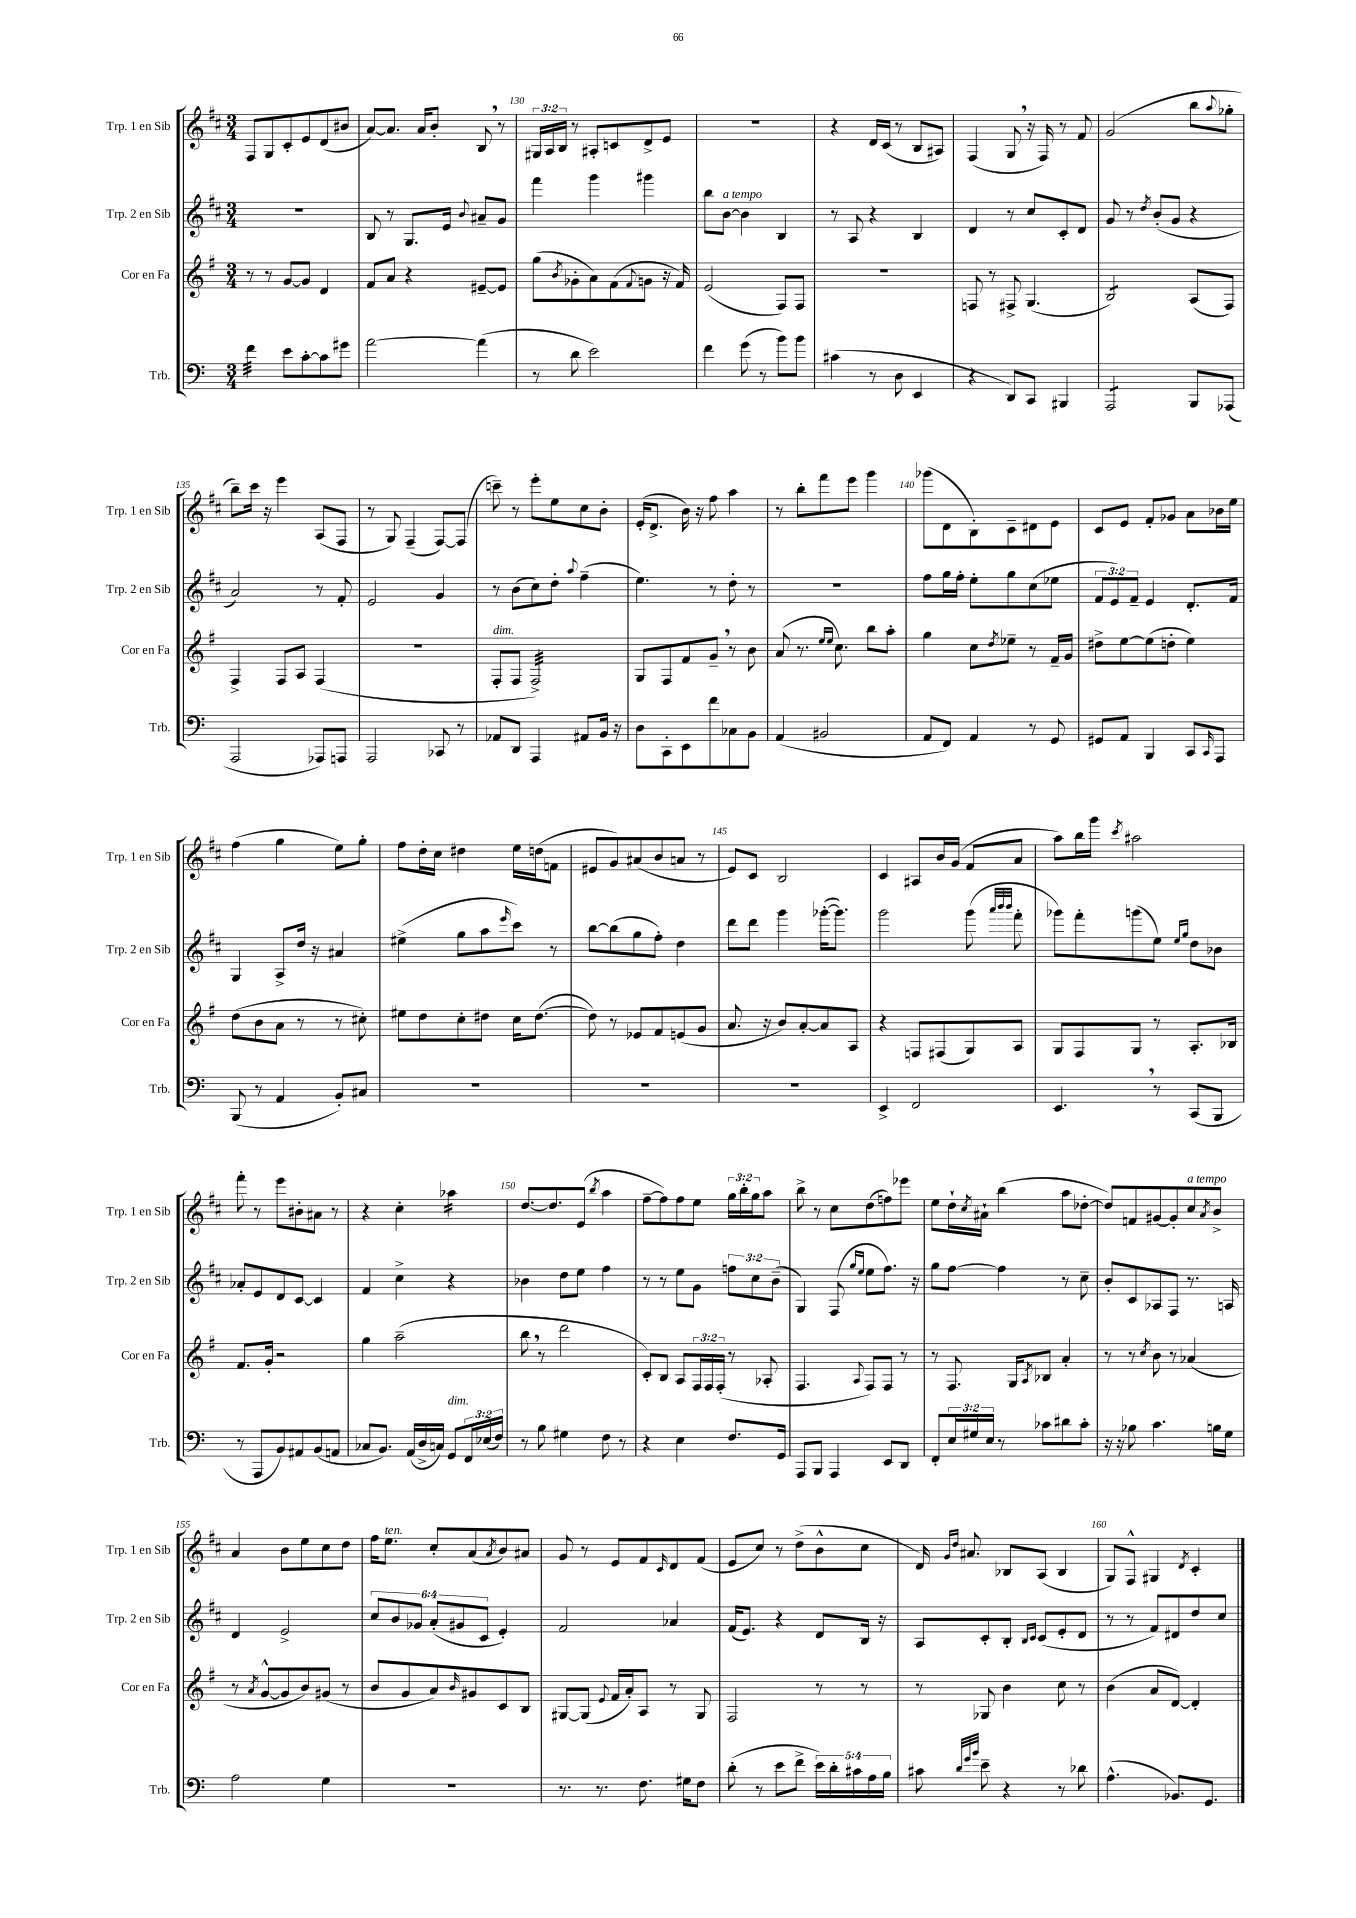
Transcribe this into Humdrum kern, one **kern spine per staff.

**kern	**kern	**kern	**kern
*staff4	*staff3	*staff2	*staff1
*clefF4	*clefG2	*clefG2	*clefG2
*k[]	*k[f#]	*k[f#c#]	*k[f#c#]
*M3/4	*M3/4	*M3/4	*M3/4
4f\	8r	2.r	8F#/L
.	8r	.	8G/
8e\L	[8g/L	.	8c#'/
[8c'\	8g/]J	.	8e/
8c\]	4d/	.	(8d/
8g#\J	.	.	8b#/J
=	=	=	=
[2a\	8f#/L	8B/	[8a/L)
.	8a/J	8r	8.a/]J
.	4r	8.G/L	.
.	.	.	16a/LK
.	.	.	8b'/J
.	.	16e/Jk	.
.	.	8qqb/	.
(4a\]	[8e#~/L	8a#~/L	8B/
.	8e#/]J	8g/J	8r
=	=	=	=
8r	(8gg\L	4fff#\	24G#/LL
.	.	.	24A/
.	.	.	24B/JJ
.	8qb/	.	.
8d\	8g-'\	.	8r
2e\)	8a\)	4ggg\	8A#'/L
.	(8f#\	.	8c/
.	8qqf#/	.	.
.	8g\J	4ggg#\	8d^/
.	16r	.	8e/J
.	16f#/)	.	.
=	=	=	=
4f\	(2e/	8bb\L	2.r
.	.	[8b\J	.
(8g\	.	4b\]	.
8r	.	.	.
8b\L)	8F#/L)	4B/	.
8b\J	8F#/J	.	.
=	=	=	=
(4c#\	2.r	8r	4r
.	.	8A/	.
8r	.	4r	16d/LL
.	.	.	(16c#/JJ
8D\	.	.	8r
4EE/	.	4B/	8B/L
.	.	.	8A#/J)
=	=	=	=
4r	8F/	4d/	(4F#/
.	8r	.	.
8DD/L)	8F#^/	8r	8G/
8CC/J	(4.G/	8cc#/L	16r
.	.	.	16F#/)
4BBB#/	.	8c#'/	8r
.	.	8d/J	8f#/
=	=	=	=
2AAA/	2B/)	8g/	(2g/
.	.	8r	.
.	.	8qdd/	.
.	.	(8b'/L	.
.	.	8g/J	.
8BBB/L	(8A/L	4r	8bb\L
.	.	.	8qqaa/
(8AAA-/J	8F#/J)	.	8gg-'\J
=	=	=	=
2AAA/	4F#^/	2a/)	8bb~\L)
.	.	.	16ccc#\Jk
.	.	.	16r
.	8F#/L	.	4eee\
.	8A/J	.	.
8AAA-/L)	(4F#/	8r	(8A/L
8AAA/J	.	8f#'/	8F#/J
=	=	=	=
2AAA/	2.r	2e/	8r
.	.	.	8G/)
.	.	.	(4F#~/
8CC-/	.	4g/	[8F#/L)
8r	.	.	(8F#/]J
=	=	=	=
8AA-/L	8F#'/L	8r	8ccc~\)
8DD/J	8F#/J	(8b\L	8r
4AAA/	2F#^/)	8cc#\)	8eee'\L
.	.	8dd'\J	8ee\
.	.	8qqaa/	.
8AA#/L	.	(4ff#~\	8cc#\
16BB/Jk	.	.	8b'\J
16r	.	.	.
=	=	=	=
8D\L	8G/L	4.ee\)	(16e'/LK
.	.	.	8.d^/J
8CC'\	8F#/	.	.
8EE\	8f#/	.	16b\)
.	.	.	16r
8f\	8g~/J	8r	8ff#\
8C-\	8r	8dd'\	4aa\
8BB\J	8b\	8r	.
=	=	=	=
(4AA/	(8a/	2.r	8r
.	8.r	.	8bb'\L
2BB#/	.	.	8fff#\
.	16qqee/LL	.	.
.	16qqee/JJ	.	.
.	8.cc\)	.	.
.	.	.	8eee\J
.	8bb\L	.	4ggg\
.	8aa'\J	.	.
=	=	=	=
8AA/L	4gg\	8ff#\L	(8ggg-\L
8FF/J)	.	16gg\L	8d\
.	.	16ff#'\JJ	.
4AA/	8cc\L	8ee'\L	8B'\)
.	8qdd/	.	.
.	8ee-~\J	8gg\	8c#~\
8r	8r	(8cc#\	8d#\
8GG/	16f#~/LL	8ee-\J	8e\J
.	16g/JJ	.	.
=	=	=	=
8GG#/L	8dd#^\L	12f#/L	8c#/L
.	.	12e/)	.
8AA/J	[8ee\	.	8e/J
.	.	12f#~/J	.
4BBB/	(8ee\]	4e/	8f#'/L
.	8dd'\J	.	8g-/J
8CC/L	4ee\)	8.d'/L	8a\L
16qqCC/	.	.	.
8AAA/J	.	.	16b-\L
.	.	16f#/Jk	16ee\JJ
=	=	=	=
(8BBB/	(8dd\L	4G/	(4ff#\
8r	8b\	.	.
4AA/	8a\J	8A^/L	4gg\
.	8r	16dd/Jk	.
.	.	16r	.
8BB'/L)	8r	4a#/	8ee\L)
8C#/J	8cc#'\)	.	8gg'\J
=	=	=	=
2.r	8ee#\L	(4ee#^\	8ff#\L
.	8dd\	.	16dd'\L
.	.	.	16cc#\JJ
.	8cc'\	8gg\L	4dd#\
.	8dd#\J	8aa\	.
.	.	16qqeee/	.
.	16cc\LK	8ccc#\J)	16ee\LL
.	([8.dd#\J	.	(16dd\J
.	.	8r	8f\J
=	=	=	=
2.r	8dd#\])	[8bb\L	8e#/L
.	8r	(8bb\]	8g/)
.	8e-/L	8gg\	(8a#/
.	8f#/	8ff#'\J)	8b/
.	(8e/	4dd\	8a/J
.	8g/J	.	8r
=	=	=	=
2.r	8.a/	8ddd\L	8e/L)
.	.	8ddd\J	8c#/J
.	16r	.	.
.	8b/L)	4ggg\	2B/
.	[8a'/	.	.
.	8a/]	([16ggg-'\LK	.
.	.	8.ggg-\]J)	.
.	8A/J	.	.
=	=	=	=
4EE^/	4r	2ggg\	4c#/
2FF/	8F/L	.	8A#/L
.	(8F#/	.	16b/L
.	.	.	(16g/JJ
.	8G/)	(8ggg\	8f#/L
.	.	32qqaaa/LLL	.
.	.	32qqbbb/	.
.	.	32qqbbb/JJJ	.
.	8A/J	8fff#'\	8a/J
=	=	=	=
4.EE/	8G/L	8ggg-\L)	8aa\L)
.	8F#/	8fff#'\	16bb\L
.	.	.	16ggg\JJ
.	.	.	8qccc#/
.	8G/J	(8ggg\	2aa#\
8r	8r	8ee\J)	.
.	.	16qqee/LL	.
.	.	16qqgg/JJ	.
(8CC/L	8.A'/L	8dd\L	.
8BBB/J	.	8b-\J	.
.	16B-/Jk	.	.
=	=	=	=
8r	8.f#/L	8a-'/L	8fff#'\
8AAA/L	.	8e/	8r
.	16g'/Jk	.	.
8BB/)	2r	8d/	8eee\L
8AA#/	.	[8c#/J	8b#'\
(8BB/	.	4c#/]	8a#\J
8AA/J	.	.	8r
=	=	=	=
8C-/L	4gg\	4f#/	4r
8.BB/J)	.	.	.
.	(2aa~\	4cc#^\	4cc#'\
(16AA/LL	.	.	.
16D^/	.	.	.
16C/JJ)	.	.	.
8GG/L	.	4r	4aa-\
24FF/L	.	.	.
(24E-/	.	.	.
24F/JJ)	.	.	.
=	=	=	=
8r	8bb\	4b-\	[8.dd/L
8B\	8r	.	.
.	.	.	8.dd/]
4G#\	2ddd\	8dd\L	.
.	.	8ee\J	(8e/J
.	.	.	8qbb/
8F\	.	4ff#\	4aa\
8r	.	.	.
=	=	=	=
4r	8c'/L)	8r	[8ff#~\L
.	8B/J	8r	8ff#\])
4E\	8A/L	8ee\L	8ff#\
.	24F#/L	8g\J	8ee\J
.	24F#/	.	.
.	(24F#'/JJ	.	.
8.F/L	8r	12ff\L	24gg\LL
.	.	.	24bb'\
.	.	12cc#\	24gg\J
.	8A-'/	.	8aa\J
.	.	(12b~\J	.
16GG/Jk	.	.	.
=	=	=	=
8AAA/L	4.F#/	4G/)	8bb^\
8BBB/J	.	.	8r
4AAA/	.	(8F#/	8cc#\L
.	.	16qqgg/LL	.
.	8qqA/	16qqee/JJ	.
.	8F#/L)	8ee\L	(8dd\
8EE/L	8F#/J	8.ff#\J)	8ff\)
8DD/J	8r	.	8eee-\J
.	.	16r	.
=	=	=	=
8FF'/L	8r	8gg\L	8ee\L
24E/L	8.F#/	[8ff#\J	16dd`\L
24G#/	.	.	.
.	.	.	8qcc#/
.	.	.	16a#`\JJ
24E/JJ	.	.	.
8r	.	4ff#\]	(4bb\
.	16G/LK	.	.
.	8qA/	.	.
8c-\L	8B-/J	.	.
8d#\	4a'/	8r	8aa\L
8c-'\J	.	8cc#~\	[8dd-'\J
=	=	=	=
16r	8r	8b'/L	8dd-/]L)
16r	.	.	.
8B-\	8r	8c#/	8f/
.	8qcc/	.	.
4.c\	8b\	8A-/	[8g#/
.	8r	8F#/J	8g#'/]
.	(4a-/	8.r	8cc#/
.	.	.	8qa/
16B\LL	.	.	8b^/J
16G\JJ	.	16A/	.
=	=	=	=
2A\	8r	4d/	4a/
.	8qa/	.	.
.	[8g^^/L	.	.
.	8g/]	2e^/	8b\L
.	8b/)	.	8ee\
4G\	(8g#/J	.	8cc#\
.	8r	.	8dd\J
=	=	=	=
2.r	8b/L	12cc#/L	16ff#\LK
.	.	.	8.ee\J
.	.	12b/	.
.	8g/	.	.
.	.	12g-/J	.
.	8a/)	(12a'/L	8cc#'/L
.	.	12g#/	.
.	16qqb/	.	.
.	8g#/	.	(8a/
.	.	12c#/J	.
.	.	.	8qa/
.	8c/	4e'/)	8b/)
.	8B/J	.	8a#/J
=	=	=	=
8.r	[8G#/L	2f#/	8g/
.	(8G#/]J	.	8r
8.r	.	.	.
.	8qqe/	.	.
.	16f#/LL	.	8e/L
.	16a'/J)	.	.
8.F\	8A/J	.	8f#/
.	.	.	16qqc#/
.	8r	4a-/	8d/
16G#\LK	.	.	.
8F\J	8G#/	.	(8f#/J
=	=	=	=
(8d'\	2F#/	(16f#/LK	8e/L
.	.	8.e/J)	.
8r	.	.	8cc#/J)
8e\L	.	4r	8r
8f^\J	.	.	(8dd^\L
20e\LL)	8r	8d/L	8b^^\
20d'\	.	.	.
20c#\	.	.	.
.	8r	16B/Jk	8cc#\J
20A\	.	.	.
.	.	16r	.
20B\JJ	.	.	.
=	=	=	=
8c#\	8r	8A/L	16d/)
.	.	.	16qqg/LL
.	.	.	16qqdd/JJ
.	.	.	8.a#/
32qqd/LLL	.	.	.
32qqg/	.	.	.
32qqb/JJJ	.	.	.
8e~\	8G-/	8c#'/	.
4r	4b\	8B'/J	8B-/L
.	.	16qqB/LL	.
.	.	16qqc#/JJ	.
.	.	(8c#/L	(8A/J
8r	8cc\	8e'/	4B-/
8d-\	8r	8d/J	.
=	=	=	=
(4.A^^\	(4b\	8r	8G/L)
.	.	8r	8F#^^/J
.	8a/L	8f#/L)	4G#/
8.BB-/L)	[8d/J)	8d#/	.
.	.	.	8qd/
.	4d'/]	8dd/	4c#'/
8.GG/J	.	.	.
.	.	8cc#/J	.
==	==	==	==
*-	*-	*-	*-
